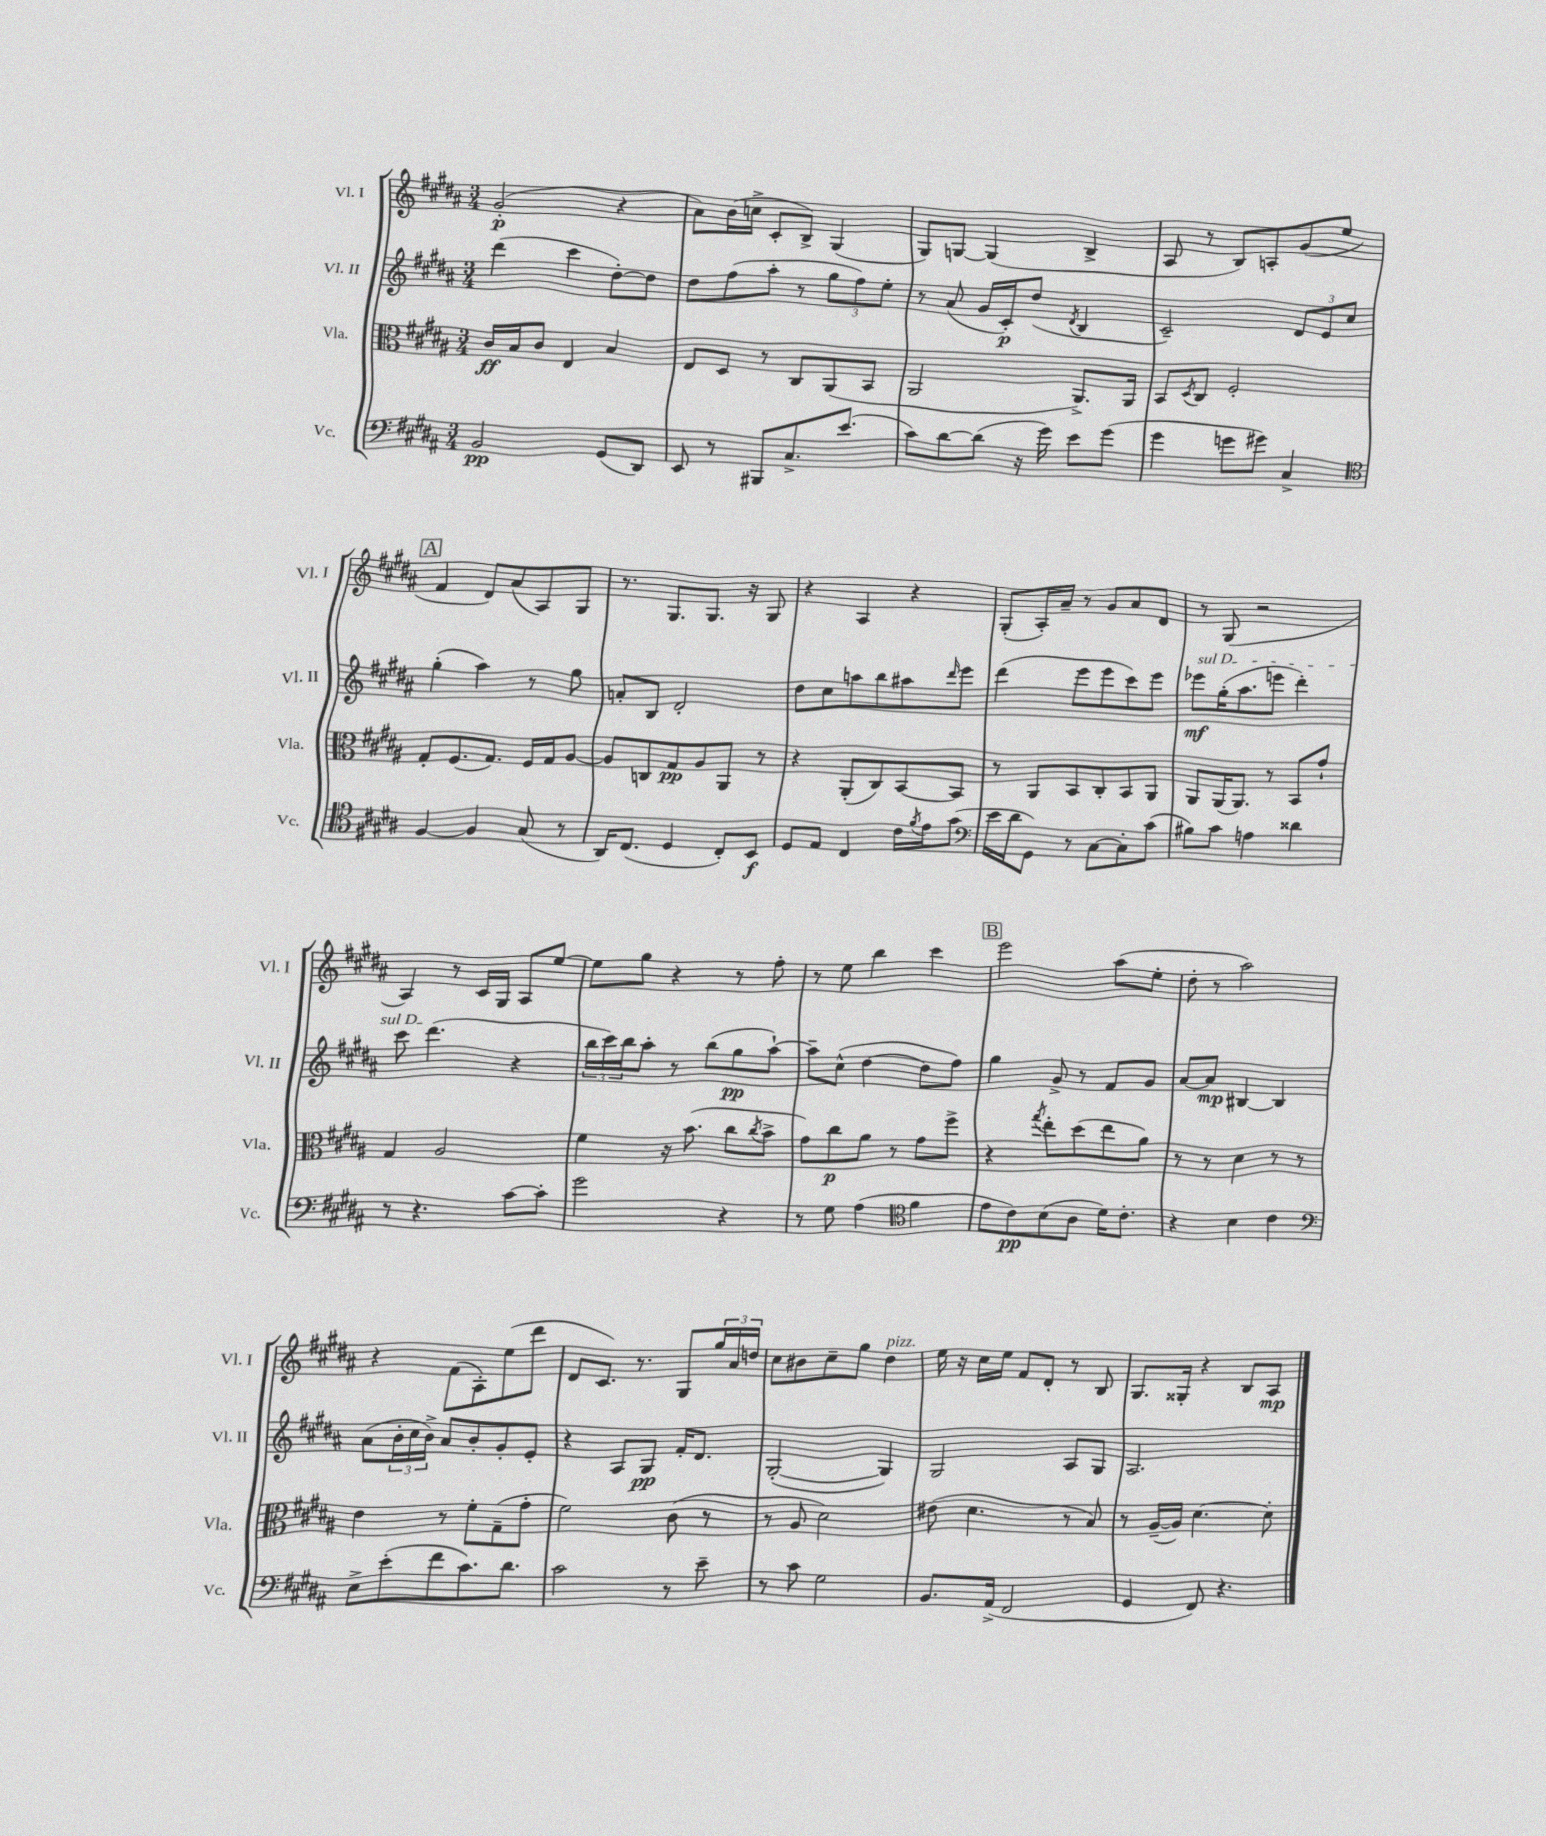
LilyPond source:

<<
\new StaffGroup <<
\new Staff = "s0" \with { instrumentName = "Vl. I" shortInstrumentName = "Vl. I" } {
    \clef treble \key b \major \numericTimeSignature \time 3/4
    gis'2-.\p( r4 |
    ais'8) b'16( c''16-> cis'8-. b8->) gis4( |
    gis8) g8~ g4( b4-> |
    ais8 r8 b8) a8-. gis'8( e''8 |
    \mark \markup { \box "A" } fis'4 dis'8) ais'8( ais8) gis8 |
    r8. gis8. gis8. r16 gis8 |
    r4 ais4 r4 |
    gis8-.( ais16-.) ais'16-- r8 gis'8 ais'8 dis'8 |
    r8 gis8( r2 |
    ais4) r8 cis'16 gis16 ais8 e''8~ |
    e''8 gis''8 r4 r8 fis''8-. |
    r8 e''8 b''4 cis'''4 |
    \mark \markup { \box "B" } e'''2 ais''8( e''8-. |
    dis''8-. r8 ais''2) |
    r4 fis'8( ais8-.) e''8( dis'''8 |
    dis'8 cis'8.) r8. gis8 \tuplet 3/2 { gis''16 ais'16 d''16 } |
    cis''8 bis'8 cis''8-- gis''8 dis''4^\markup { \italic "pizz." } |
    e''16 r16 cis''16 e''16 fis'8 dis'8-. r8 b8 |
    gis8. gisis16-. r4 b8 ais8\mp \bar "|." |
}
\new Staff = "s1" \with { instrumentName = "Vl. II" shortInstrumentName = "Vl. II" } {
    \clef treble \key b \major \numericTimeSignature \time 3/4
    dis'''4( cis'''4 dis''8~-.) dis''8 |
    dis''8 fis''8( ais''8-. r8 \tuplet 3/2 { gis''8 fis''8) e''8-. } |
    r8 ais'8( gis'16 cis'16-.\p) dis''8( \acciaccatura { dis'8 } b4 |
    cis'2--) \tuplet 3/2 { dis'8 e'8 cis''8 } |
    \mark \markup { \box "A" } gis''4-.( ais''4) r8 gis''8 |
    a'8-. b8 dis'2-. |
    dis''8 cis''8 a''8 b''8 ais''8 \grace { dis'''16 } e'''8 |
    dis'''4( e'''8 e'''8 cis'''8) e'''8 |
    \once \override TextSpanner.bound-details.left.text = \markup { \italic "sul D" } ees'''8\mf\startTextSpan gis''16-.( ais''8. e'''8 dis'''4-.) |
    cis'''8 dis'''4.\stopTextSpan( r4 |
    \tuplet 3/2 { b''16 cis'''16) b''16 } ais''8-. r8 b''8( gis''8\pp ais''8~-!) |
    ais''8-- cis''8-^( dis''4~ dis''8 fis''8) |
    \mark \markup { \box "B" } gis''4 gis'8-> r8 fis'8 gis'8 |
    ais'8~ ais'8\mp bis4~ bis4 |
    ais'8( \tuplet 3/2 { b'16-. cis''16 b'16->) } ais'8 b'8-. gis'8-. e'8-. |
    r4 ais8 gis8\pp fis'16-. dis'8. |
    gis2~-.( gis4) |
    gis2 ais8 gis8 |
    ais2. \bar "|." |
}
\new Staff = "s2" \with { instrumentName = "Vla." shortInstrumentName = "Vla." } {
    \clef alto \key b \major \numericTimeSignature \time 3/4
    cis'16\ff b16 cis'8 e4 b4 |
    e8 dis8 r8 cis8 ais,8( b,8 |
    ais,2 ais,8.->) ais,16 |
    b,8 \acciaccatura { dis8 } cis8 fis2-. |
    \mark \markup { \box "A" } gis8-. fis8.( gis8.) fis16 gis16 ais8~ |
    ais8 c8 gis8\pp ais8 ais,8 r8 |
    r4 ais,8-.( cis8) b,8~ b,8 |
    r8 ais,8 b,8 cis8-. b,8 ais,8 |
    ais,8 ais,16( ais,8.) r8 b,8 gis'8-! |
    gis4 ais2 |
    fis'4 r16 b'8.( cis''8 \acciaccatura { cis''8 } b'8-> |
    gis'8) cis''8\p ais'8 r8 gis'8 fis''8-> |
    \mark \markup { \box "B" } r4 \acciaccatura { gis''8 } e''8-. dis''8( e''8 ais'8) |
    r8 r8 dis'4 r8 r8 |
    e'4 r8 fis'8-. gis8--( gis'8-. |
    fis'2) cis'8( r8 |
    r8 ais8 dis'2) |
    eis'8( dis'4. r8 b8) |
    r8 ais16~--( ais16) dis'4.~ dis'8-. \bar "|." |
}
\new Staff = "s3" \with { instrumentName = "Vc." shortInstrumentName = "Vc." } {
    \clef bass \key b \major \numericTimeSignature \time 3/4
    b,2\pp gis,8( dis,8) |
    e,8 r8 bis,,8 cis8.-> e'8.( |
    cis'8) dis'8~ dis'8( r16 gis'16) e'8 gis'8( |
    gis'4 g'8 gis'8) cis4-> |
    \mark \markup { \box "A" } \clef tenor fis4~ fis4 gis8( r8 |
    ais,16) cis8.( dis4 cis8-.) b,8\f |
    dis8 e8 cis4 cis'16 \acciaccatura { fis'8 } e'16 gis'8( |
    \clef bass e'16 dis'16 gis,8) r8 cis8~ cis8-. cis'8( |
    bis8) cis'8 a4 disis'4 |
    r8 r4. cis'8~ cis'8-. |
    gis'2 r4 |
    r8 gis8 ais4( \clef tenor fis'4 |
    \mark \markup { \box "B" } e'8 cis'8\pp) b8( ais8 dis'16) cis'8.-. |
    r4 b4 cis'4 |
    \clef bass e8-> e'8-.( fis'8 cis'8.) dis'8. |
    cis'2 r8 e'8-- |
    r8 cis'8 gis2 |
    b,8. ais,16->( fis,2 |
    gis,4 fis,8) r4. \bar "|." |
}
>>
>>
\layout { \context { \Score \remove "Bar_number_engraver" } }
